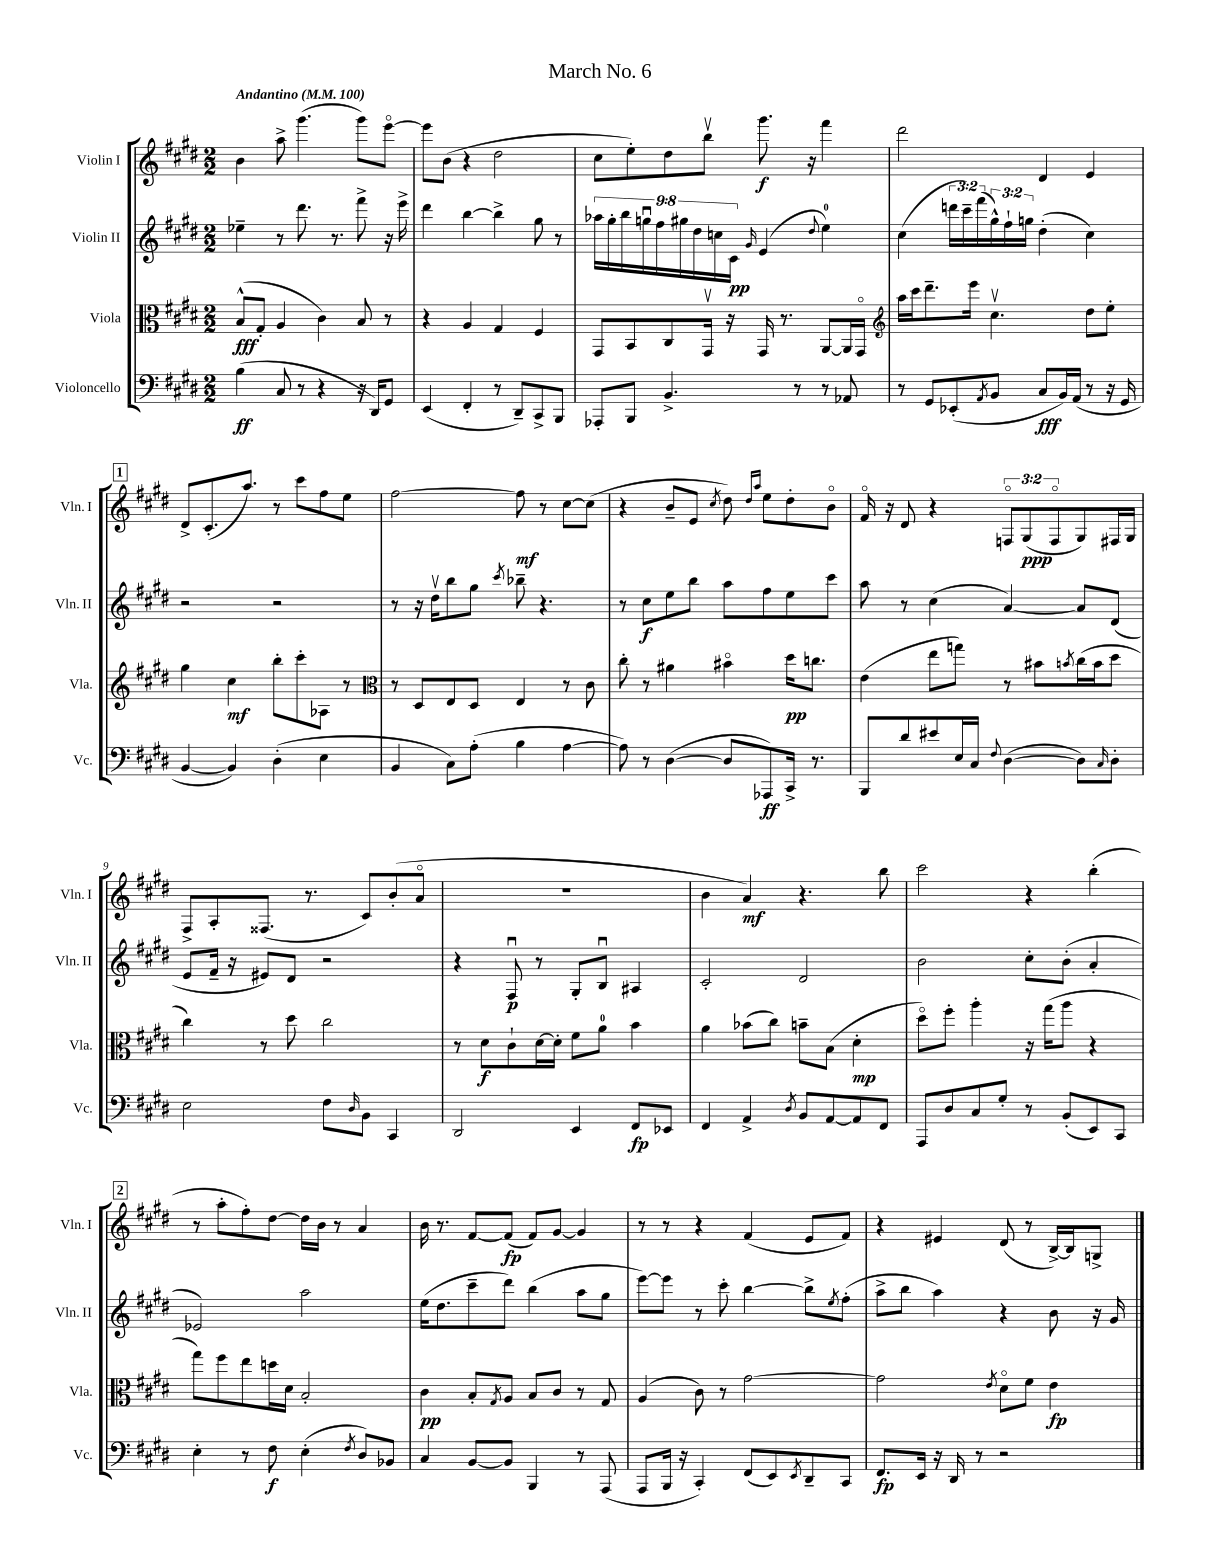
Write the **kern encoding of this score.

**kern	**kern	**kern	**kern
*staff4	*staff3	*staff2	*staff1
*clefF4	*clefC3	*clefG2	*clefG2
*k[f#c#g#d#]	*k[f#c#g#d#]	*k[f#c#g#d#]	*k[f#c#g#d#]
*M2/2	*M2/2	*M2/2	*M2/2
*MM100	*MM100	*MM100	*MM100
(4B	(8B^^	4ee-~	4b
.	8G#'	.	.
8C#	4A	8r	8aa^
8r	.	8.ddd#	(4.ggg#
4r	4c#)	.	.
.	.	8.r	.
16r	8B	8fff#^	8ggg#)
16DD#)	.	.	.
8GG#	8r	16r	[8eeeo
.	.	16eee^	.
=	=	=	=
(4EE	4r	4ddd#	8eee]
.	.	.	(8b
4FF#'	4A	[4bb	4r
8r	4G#	4bb^]	2dd#
8DD#~)	.	.	.
8CC#^	4F#	8gg#	.
8BBB	.	8r	.
=	=	=	=
8AAA-'	8GG#	18aa-	8cc#
.	.	18gg#'	.
.	.	18bb	.
8BBB	8BB	.	8ee')
.	.	18ggu	.
.	.	18ff#	.
4.BB^	8C#	.	8dd#
.	.	18gg#	.
.	.	18dd#	.
.	16GG#v	.	8bbv
.	.	18cc	.
.	16r	.	.
.	.	18c#	.
.	.	16qqg#	.
.	16GG#	(4e	8.ggg#
.	8.r	.	.
8r	.	.	.
.	.	.	16r
.	.	8qqdd#	.
8r	[8AA	4ee)	4fff#
8AA-	16AA]	.	.
.	16GG#o	.	.
=	=	=	=
*	*clefG2	*	*
8r	16aa	(4cc#	2ddd#
.	16ccc#	.	.
8GG#	8.ddd#~	.	.
(8EE-'	.	24ddd	.
.	.	24ccc#~)	.
.	16eee	.	.
.	.	(24fff#	.
8qAA	.	.	.
8BB	4.cc#v	24gg#^^)	.
.	.	24ff#`	.
.	.	24gg	.
8C#	.	(4dd#'	4d#
16BB)	.	.	.
(16AA	.	.	.
8r	8dd#	4cc#)	4e
16r	8ee'	.	.
16GG#	.	.	.
=	=	=	=
[4BB	4gg#	2r	8d#^
.	.	.	(8.c#'
4BB])	4cc#	.	.
.	.	.	8.aa)
(4D#'	8bb'	2r	8r
.	8ccc#'	.	8ccc#
4E	8A-	.	8ff#
.	8r	.	8ee
=	=	=	=
*	*clefC3	*	*
4BB	8r	8r	[2ff#
.	8D#	16r	.
.	.	16dd#v	.
8C#)	8E	8bb	.
(8A'	8D#	8gg#	.
.	.	8qccc#	.
4B	4E	8bb-~	8ff#]
.	.	4.r	8r
[4A	8r	.	[8cc#
.	8c#	.	(8cc#]
=	=	=	=
8A])	8cc#'	8r	4r
8r	8r	8cc#	.
([4D#	4a#	8ee	8b~
.	.	8bb	8e
.	.	.	8qcc#
8D#]	4b#o	8aa	8dd#)
.	.	.	16qqdd#
.	.	.	16qqaa
8AAA-)	.	8ff#	8ee
16CC#^	16dd#	8ee	8dd#'
8.r	8.cc	.	.
.	.	8ccc#	8bo
=	=	=	=
8BBB	(4e	8aa	16f#o
.	.	.	16r
8d#	.	8r	8d#
8e#	8ee	(4cc#	4r
16E	8gg)	.	.
16C#	.	.	.
8qqF#	.	.	.
([4D#	8r	[4a)	12Fo
.	.	.	(12G#
.	8b#	.	.
.	.	.	12Fo
.	8qb	.	.
8D#])	(16cc#	8a]	8G#)
.	16b	.	.
16qqC#	.	.	.
8D#'	8dd#	(8d#	16F#
.	.	.	16G#
=	=	=	=
2E	4cc#)	8e	8F#^
.	.	16f#~	8A'
.	.	16r	.
.	8r	8e#)	(8.F##
.	8dd#	8d#	.
.	.	.	8.r
8F#	2cc#	2r	.
16qqD#	.	.	.
8BB	.	.	8c#)
4CC#	.	.	(8b'
.	.	.	8ao
=	=	=	=
2DD#	8r	4r	1r
.	8d#	.	.
.	8c#`	8F#u	.
.	[16d#	8r	.
.	16d#']	.	.
4EE	8f#	8G#'	.
.	8a	8Bu	.
8FF#	4b	4A#	.
8EE-	.	.	.
=	=	=	=
4FF#	4a	2c#'	4b
4AA^	(8b-	.	4a)
.	8cc#)	.	.
8qD#	.	.	.
8BB	8b~	2d#	4.r
[8AA	(8B	.	.
8AA]	4d#'	.	.
8FF#	.	.	8bb
=	=	=	=
8AAA	8dd#o)	2b	2ccc#
8D#	8ff#'	.	.
8C#	4aa'	.	.
8G#'	.	.	.
8r	16r	8cc#'	4r
.	(16gg#	.	.
(8BB'	8aa	(8b'	.
8EE)	4r	4a'	(4bb'
8CC#	.	.	.
=	=	=	=
4E'	8gg#)	2e-)	8r
.	8ff#	.	8aa'
8r	8ee	.	8ff#')
8F#	16dd	.	[8dd#
.	16d#	.	.
(4E'	2B'	2aa	16dd#]
.	.	.	16b
.	.	.	8r
8qF#	.	.	.
8D#)	.	.	4a
8BB-	.	.	.
=	=	=	=
4C#	4c#	(16ee	16b
.	.	8.dd#	8.r
[8BB	8B'	8ccc#~	[8f#
.	8qG#	.	.
8BB]	8A	8ddd#)	(8f#]
4BBB	8B	(4bb	8f#)
.	8c#	.	[8g#
8r	8r	8aa	4g#]
(8AAA	8G#	8gg#	.
=	=	=	=
8AAA	(4A	[8eee)	8r
16BBB	.	8eee]	8r
16r	.	.	.
4CC#')	8c#)	8r	4r
.	8r	8ccc#'	.
(8FF#	[2g#	[4bb	(4f#
8EE)	.	.	.
8qEE	.	.	.
8DD#~	.	8bb^]	8e
.	.	8qee	.
8CC#	.	(8ff#'	8f#)
=	=	=	=
8.FF#	2g#]	8aa^	4r
.	.	8bb	.
16EE	.	.	.
16r	.	4aa)	4e#
16DD#	.	.	.
8r	.	.	.
.	8qe	.	.
2r	8d#o	4r	(8d#
.	8f#	.	8r
.	4e	8b	[16B^)
.	.	.	16B]
.	.	16r	8G^
.	.	16g#	.
==	==	==	==
*-	*-	*-	*-
